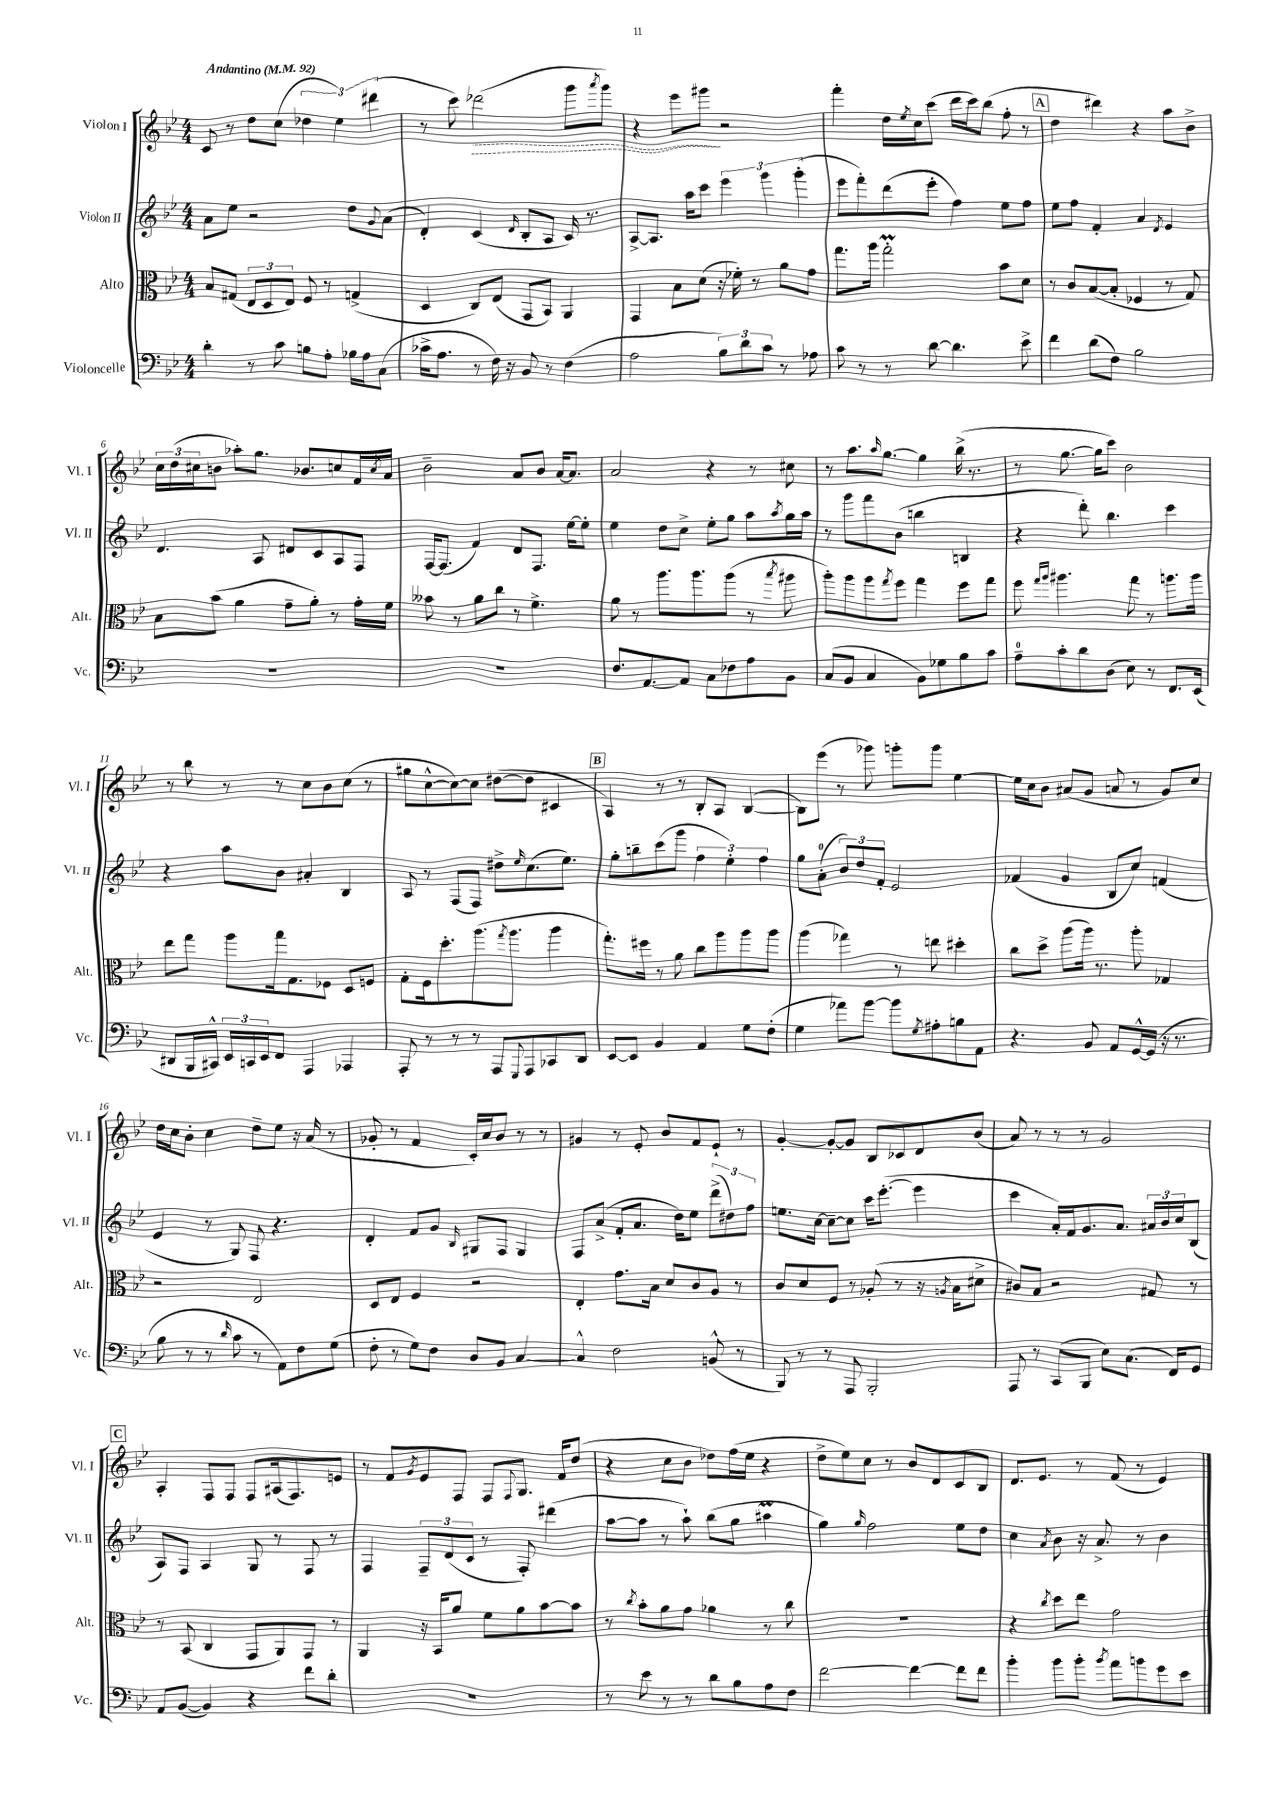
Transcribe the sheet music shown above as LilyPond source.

<<
\new StaffGroup <<
\new Staff = "s0" \with { instrumentName = "Violon I" shortInstrumentName = "Vl. I" } {
    \clef treble \key bes \major \numericTimeSignature \time 4/4 \tempo "Andantino" 4 = 92
    c'8 r8 d''8 c''8( \tuplet 3/2 { des''4 ees''4) dis'''4( } |
    r8 c'''8) \once \override Hairpin.style = #'dashed-line des'''2\>( g'''8 \acciaccatura { a'''8 } g'''8) |
    r4 ees'''8 gis'''8\! r2 |
    f'''4-. d''16 \acciaccatura { ees''8 } c''16 c'''8( d'''16 c'''16) bes''8( f''8-. r8 |
    \mark \markup { \box "A" } d''4 dis'''4) r4 a''8 bes'8-> |
    \tuplet 3/2 { c''16 d''16( cis''16 } b'8 aes''8-.) g''8. bes'8. c''8 f'16 \acciaccatura { c''8 } a'16 |
    bes'2-- a'8 bes'8 a'16~ a'8. |
    a'2 r4 r8 cis''8 |
    r8 a''8. \grace { a''16 } g''8.~ g''4 bes''16->( r8. |
    r8 g''8.~ g''16 c'''8) bes'2 |
    r8 bes''8 r8 r8 c''8 bes'8 c''8( r8 |
    gis''8 c''8~-^ c''8~) c''8 dis''8~( dis''8 cis'4 |
    \mark \markup { \box "B" } a4) r8 r8 bes8-. a8 bes4~( |
    bes8) ees'''8( r8 ges'''8) g'''8-. g'''8 ees''4~ |
    ees''16 c''16 bes'8 ais'8( g'8 a'8 r8 g'8) c''8 |
    d''16 c''16 bes'8-. c''4 d''8-- ees''8 r16 a'16( r8 |
    ges'8-. r8 f'4 c'16-.) c''16 bes'8 r8 r8 |
    gis'4 r8 ees'8-. bes'8 f'8 ees'8-! r8 |
    g'4~-. g'8~-. g'8 bes8 ces'8 d'8 bes'8( |
    a'8) r8 r8 r8 g'2 |
    \mark \markup { \box "C" } a4-. f8 f8 f8 ais16( f8.) e'8 |
    r8 f'8 \acciaccatura { g'8 } ees'8 f8 f8 \appoggiatura { f8 } g8. f'16 d''8( |
    r4 c''8 bes'8 des''8) f''16( ees''16 r4 |
    d''8-> ees''8) c''8 r8 bes'8 d'8 c'8 bes8 |
    d'8. ees'8. r8 f'8( r8 ees'4) \bar "|." |
}
\new Staff = "s1" \with { instrumentName = "Violon II" shortInstrumentName = "Vl. II" } {
    \clef treble \key bes \major \numericTimeSignature \time 4/4
    a'8 ees''8 r2 d''8 \appoggiatura { g'8 } a'8( |
    d'4-.) c'4( \grace { d'16 } bes8-. a8 c'16) r8. |
    a8~-> a8. a''16 c'''8 \tuplet 3/2 { ees'''4 g'''4 g'''4-.( } |
    ees'''8 f'''8-.) d'''8( ees'''8-. f''4) ees''8 f''8 |
    \mark \markup { \box "A" } ees''8 f''8 f'4-. a'4 \acciaccatura { d'8 } ees'4 |
    d'4. a8 dis'8 c'8 a8 f8 |
    f16~ f8.( f'4) d'8 f8. ees''16~ ees''8-. |
    ees''4 d''8 c''8-> ees''8-. g''8 a''8 \acciaccatura { a''8 } g''16 a''16 |
    r8 g'''8 f'''8 bes'8( b''4 b4 |
    r4 d'''8-.) bes''4. c'''4 |
    r4 a''8 bes'8 ais'4-. bes4 |
    a8 r8 f8( f8) dis''8-> \grace { ees''16 } c''8.( ees''8.) |
    \mark \markup { \box "B" } g''8-. b''8-- c'''8( g'''8 \tuplet 3/2 { f''4 ees''4-.) f''4 } |
    g''8 a'8-0-.( \tuplet 3/2 { bes'8) d''8 f'8-. } ees'2 |
    fes'4( g'4 bes8 c''8) f'4( |
    ees'4 r8 g8) f8 r4. |
    d'4-. f'8 g'8 \grace { bes16 } gis8 f8 gis4 |
    f8 a'8->( f'8-. a'8. d''16) ees''8 \tuplet 3/2 { d'''8->( dis''8) f''8 } |
    e''8. c''16~ c''8~-- c''8 c'''16 ees'''8.~-.( ees'''4 |
    c'''4 a'16-.) f'16 g'8. a'8. \tuplet 3/2 { ais'16 bes'16 c''16 } bes8( |
    \mark \markup { \box "C" } a8) f8 a4 g8 r8 f8 r8 |
    f4 \tuplet 3/2 { f8-- d'8( c'8 } r8 f8-.) dis'''4( |
    a''8~ a''8 r8 a''8-!) bes''8( g''8 ais''4\prall |
    g''4) \grace { g''16 } f''2 ees''8 d''8 |
    c''4 \acciaccatura { a'8 } bes'8 r16 a'8.-> r8 bes'4 \bar "|." |
}
\new Staff = "s2" \with { instrumentName = "Alto" shortInstrumentName = "Alt." } {
    \clef alto \key bes \major \numericTimeSignature \time 4/4
    bes8 gis8( \tuplet 3/2 { ees8 d8 ees8) } f8 r8 g4->( |
    d4 c8) ees8( g,8 bes,8) a,4 |
    g,4 bes8 d'8( r16 fes'16-.) r8 a'8 g'8 |
    g''8. a''16 g''2-.\prall bes'8 d'8 |
    \mark \markup { \box "A" } r8 c'8 bes8~( bes8-. fes4 r8 g8) |
    bes8 bes'8( a'4 g'8-- a'8-.) r8 g'16-. f'16 |
    beses'8 r8 a'8 c''8 r8 f'4.-> |
    a'8 r8 a''8. a''8. a''8( r8 \acciaccatura { bes''8 } ais''8 |
    a''8-.) a''8 a''8 \acciaccatura { g''8 } f''8 g''4 f''8 g''8 |
    f''8 \grace { g''16 a''16 } ais''4. g''8 r8 a''8. a''16 |
    ees''8 g''8 a''8 g''16 g8. fes8 d8 f8 |
    g8-. f16 d''8.-. a''8.( \acciaccatura { g''8 } a''8. a''4 |
    \mark \markup { \box "B" } g''8.-.) fis''16 r8 a'8 c''8 a''8 a''8 a''8 |
    a''4( ges''4) r8 e''8 dis''4-. |
    c''8 d''8-> a''8( a''16) r8. a''8-. ges4 |
    r2 ees2 |
    d8 ees8 f4 r2 |
    ees4-. g'8. bes16 d'8 c'8 a8 r8 |
    c'8 d'8 f8 r8 aes8-.( r8 r16 \acciaccatura { a8 } bes16 dis'8-> |
    cis'8) bes8 r2 gis8 r8 |
    \mark \markup { \box "C" } r8 bes,8( c4 g,8 a,8) g,8 r8 |
    a,4 r16 bes,16 a'8 f'8 a'8 bes'8~ bes'8 |
    r8 \acciaccatura { c''8 } bes'8-. a'8 g'8 aes'4 r8 c''8 |
    R1 |
    r4 \acciaccatura { c''8 } d''8 ees''8 g'2 \bar "|." |
}
\new Staff = "s3" \with { instrumentName = "Violoncelle" shortInstrumentName = "Vc." } {
    \clef bass \key bes \major \numericTimeSignature \time 4/4
    d'4-. r8 c'8 b8 a8-. bes16 a16 c8( |
    ces'16-> a8. r8 f16) r16 bes,8 r8 f4( |
    a2 \tuplet 3/2 { bes8) d'8 c'8 } r8 aes8 |
    c'8 r8 r8 d'8~ d'4. ees'8-> |
    \mark \markup { \box "A" } f'4 d'8( f8) bes2 |
    R1 |
    R1 |
    f8. a,8.~ a,8 c8 fes8 a8 bes,8 |
    c8( bes,8 c4 bes,8) ges8 bes8 c'8 |
    a8-0-- c'8-. d'8 d8( ees8) r8 f,8. ees,16( |
    dis,8 bes,,16 cis,16-^) \tuplet 3/2 { ees,16 c,16 ees,16 } f,8 a,,4 aes,,4 |
    a,,8-. r8 r8 r8 a,,8 \appoggiatura { g,,8 } a,,8 ces,8 d,8 |
    \mark \markup { \box "B" } ees,8~ ees,8 bes,4 a,4 g8 f8-.( |
    g4 aes'8) bes'8~ bes'8 \acciaccatura { g8 } ais8-. b8 a,8 |
    r4. bes,8 a,8 g,16~-^ g,16( r16 r8. |
    bes8 r8 r8 \grace { d'16 } c'8 r8 a,8) f8 g8( |
    f8-. r8 g8) f8 d8 bes,8 c4~ |
    c4-^ f2 b,8-^( r8 |
    bes,,8) r8 r8 a,,8 bes,,2-. |
    a,,8 r8 c,8( bes,,8 ees8) c8.( f,16) g,8 |
    \mark \markup { \box "C" } a,8 bes,8~( bes,4) r4 f'8 d'8-. |
    R1 |
    r8 ees'8 r8 r8 d'8 bes8 a8 f8 |
    f'2~ f'4~ f'8 f'8 |
    bes'4-. bes'8 bes'8-. \acciaccatura { bes'8 } a'8 b'8 g'8 ees'8 \bar "|." |
}
>>
>>
